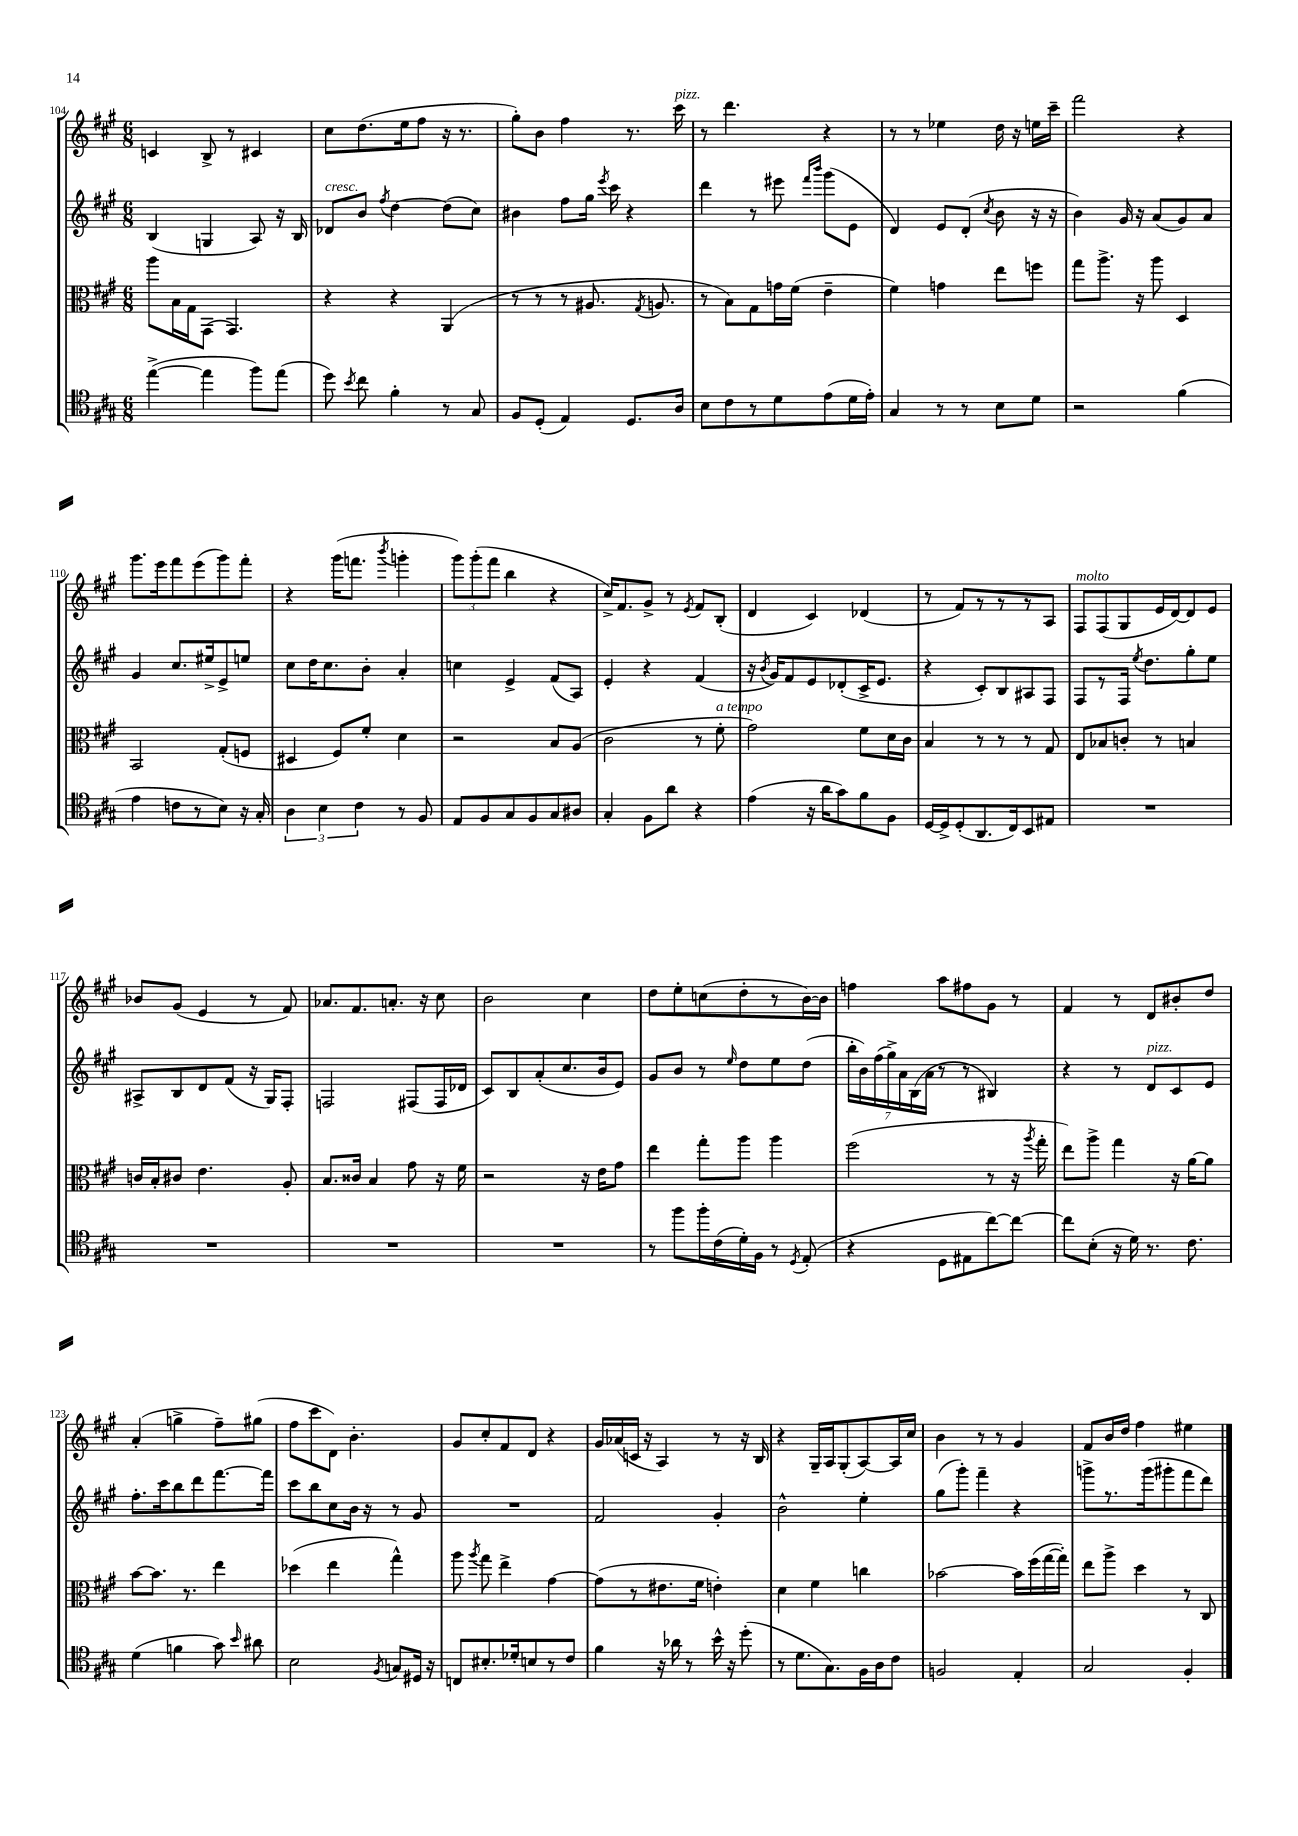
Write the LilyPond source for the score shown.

<<
\new StaffGroup <<
\new Staff = "s0" {
    \clef treble \key a \major \numericTimeSignature \time 6/8
    \autoBeamOff c'4 b8-> r8 cis'4 |
    cis''8[ d''8.( e''16 fis''8] r16 r8. |
    gis''8[-.) b'8] fis''4 r8. cis'''16^\markup { \italic "pizz." } |
    r8 d'''4. r4 |
    r8 r8 ees''4 d''16 r16 e''16[ cis'''16]-- |
    fis'''2 r4 |
    gis'''8.[ e'''16 fis'''8 e'''8( gis'''8) fis'''8]-. |
    r4 gis'''16[( f'''8.] \acciaccatura { b'''8 } g'''4-. |
    \tuplet 3/2 { gis'''8[) gis'''8-.( fis'''8] } b''4 r4 |
    cis''16[->) fis'8. gis'8]-> r8 \acciaccatura { e'8 } fis'8[ b8]-.( |
    d'4 cis'4) des'4( |
    r8 fis'8[) r8 r8 r8 a8] |
    fis8[^\markup { \italic "molto" } fis8( gis8 e'16 d'16~) d'8 e'8] |
    bes'8[ gis'8]( e'4 r8 fis'8) |
    aes'8.[ fis'8. a'8.]-. r16 cis''8 |
    b'2 cis''4 |
    d''8[ e''8-. c''8( d''8-. r8 b'16~) b'16] |
    f''4 a''8[ fis''8 gis'8] r8 |
    fis'4 r8 d'8[ bis'8-. d''8] |
    a'4-.( g''4-> fis''8[--) gis''8]( |
    fis''8[ cis'''8 d'8]) b'4.-. |
    gis'8[ cis''8-. fis'8 d'8] r4 |
    gis'16[ aes'16( c'16] r16 a4) r8 r16 b16 |
    r4 gis16[-- a16 gis8-.( a8~) a16 cis''16] |
    b'4 r8 r8 gis'4 |
    fis'8[ b'16 d''16] fis''4 eis''4 \bar "|." |
}
\new Staff = "s1" {
    \clef treble \key a \major \numericTimeSignature \time 6/8
    \autoBeamOff b4( g4 a8) r16 b16 |
    des'8[^\markup { \italic "cresc." } b'8] \acciaccatura { fis''8 } d''4~ d''8[( cis''8]) |
    bis'4 fis''8[ gis''16] \acciaccatura { e'''8 } cis'''16 r4 |
    d'''4 r8 eis'''8 \grace { fis'''16[ b'''16] } gis'''8[( e'8] |
    d'4) e'8[ d'8]-.( \acciaccatura { cis''8 } b'8 r16 r16 |
    b'4) gis'16 r16 a'8[( gis'8) a'8] |
    gis'4 cis''8.[ eis''16-> e'8-> e''8] |
    cis''8[ d''16 cis''8. b'8]-. a'4-. |
    c''4 e'4-> fis'8[( a8]) |
    e'4-. r4 fis'4( |
    r16 \acciaccatura { b'8 } gis'16[) fis'8 e'8 des'8-.( cis'16-> e'8.] |
    r4 cis'8[-.) b8 ais8 fis8] |
    fis8[ r8 fis16] \acciaccatura { e''8 } d''8.[ gis''8-. e''8] |
    ais8[-> b8 d'8 fis'8]( r16 gis16[) fis8]-. |
    f2 fis8[( fis16 des'16] |
    cis'8[) b8 a'8-.( cis''8. b'16 e'8]) |
    gis'8[ b'8] r8 \grace { e''16 } d''8[ e''8 d''8]( |
    \tuplet 7/4 { b''16[-. b'16) fis''16( gis''16->) a'16 b16( a'16] } r8 r8 bis4) |
    r4 r8 d'8[^\markup { \italic "pizz." } cis'8 e'8] |
    fis''8.[-. cis'''16 b''8 d'''8 fis'''8.~ fis'''16] |
    cis'''8[ b''8 cis''8 b'16] r16 r8 gis'8 |
    R2. |
    fis'2 gis'4-. |
    b'2-^ e''4-. |
    gis''8[( gis'''8]-.) fis'''4-- r4 |
    g'''8[-> r8. g'''16( gis'''8-. fis'''8 d'''8]) \bar "|." |
}
\new Staff = "s2" {
    \clef alto \key a \major \numericTimeSignature \time 6/8
    \autoBeamOff a''8[ b16 gis16 gis,8]( gis,4.) |
    r4 r4 a,4( |
    r8 r8 r8 ais8. \acciaccatura { gis8 } a8. |
    r8 b8[) gis8 g'16 fis'16]( e'4-- |
    fis'4) g'4 e''8[ f''8] |
    gis''8[ a''8.]-> r16 a''8 d4 |
    b,2 gis8[-.( f8] |
    dis4 fis8[) fis'8]-. d'4 |
    r2 b8[ a8]( |
    cis'2 r8 fis'8-.^\markup { \italic "a tempo" } |
    gis'2) fis'8[ d'16 cis'16] |
    b4 r8 r8 r8 gis8 |
    e8[ bes8 c'8]-. r8 b4 |
    c'16[ b16-. cis'8] e'4. a8-. |
    b8.[ cisis'16] b4 gis'8 r16 fis'16 |
    r2 r16 e'16[ gis'8] |
    e''4 gis''8[-. a''8] a''4 |
    fis''2( r8 r16 \acciaccatura { a''8 } gis''16-. |
    e''8[) a''8]-> gis''4 r16 a'16[~ a'8] |
    b'8[~ b'8.] r8. e''4 |
    des''4( e''4 gis''4-^) |
    a''8 \acciaccatura { a''8 } gis''8 e''4-> gis'4~ |
    gis'8[( r8 eis'8. fis'16] e'4-.) |
    d'4 fis'4 c''4 |
    bes'2~ bes'16[ fis''16( gis''16~ gis''16]-.) |
    e''8[ a''8]-> d''4 r8 cis8 \bar "|." |
}
\new Staff = "s3" {
    \clef tenor \key a \major \numericTimeSignature \time 6/8
    \autoBeamOff e''4~->( e''4 fis''8[) e''8]( |
    d''8) \acciaccatura { b'8 } cis''8 fis'4-. r8 gis8 |
    fis8[ d8]-.( e4) d8.[ a16] |
    b8[ cis'8 r8 d'8 e'8( d'16 e'16]-.) |
    gis4 r8 r8 b8[ d'8] |
    r2 fis'4( |
    e'4 c'8[ r8 b8]) r16 gis16-. |
    \tuplet 3/2 { a4 b4 cis'4 } r8 fis8 |
    e8[ fis8 gis8 fis8 gis8 ais8] |
    gis4-. fis8[ a'8] r4 |
    e'4( r16 a'16[ gis'8) fis'8 fis8] |
    d16[~ d16-> d8-.( a,8. cis16) b,8 eis8] |
    R2. |
    R2. |
    R2. |
    R2. |
    r8 fis''8[ fis''16-. cis'16( d'16-.) fis16] r8 \acciaccatura { d8 } e8-.( |
    r4 d8[ eis8 cis''8~) cis''8]~ |
    cis''8[ b8]-.( r16 d'16) r8. cis'8. |
    d'4( f'4 gis'8) \grace { b'16 } ais'8 |
    b2 \acciaccatura { fis8 } g8[ dis16] r16 |
    c8[ bis8.-. des'16-. b8 r8 cis'8] |
    fis'4 r16 aes'16 r8 b'16-^ r16 d''8-.( |
    r8 d'8.[ gis8.) fis16 a16 cis'8] |
    f2 e4-. |
    gis2 fis4-. \bar "|." |
}
>>
>>
\layout { \context { \Score currentBarNumber = #104 } }
